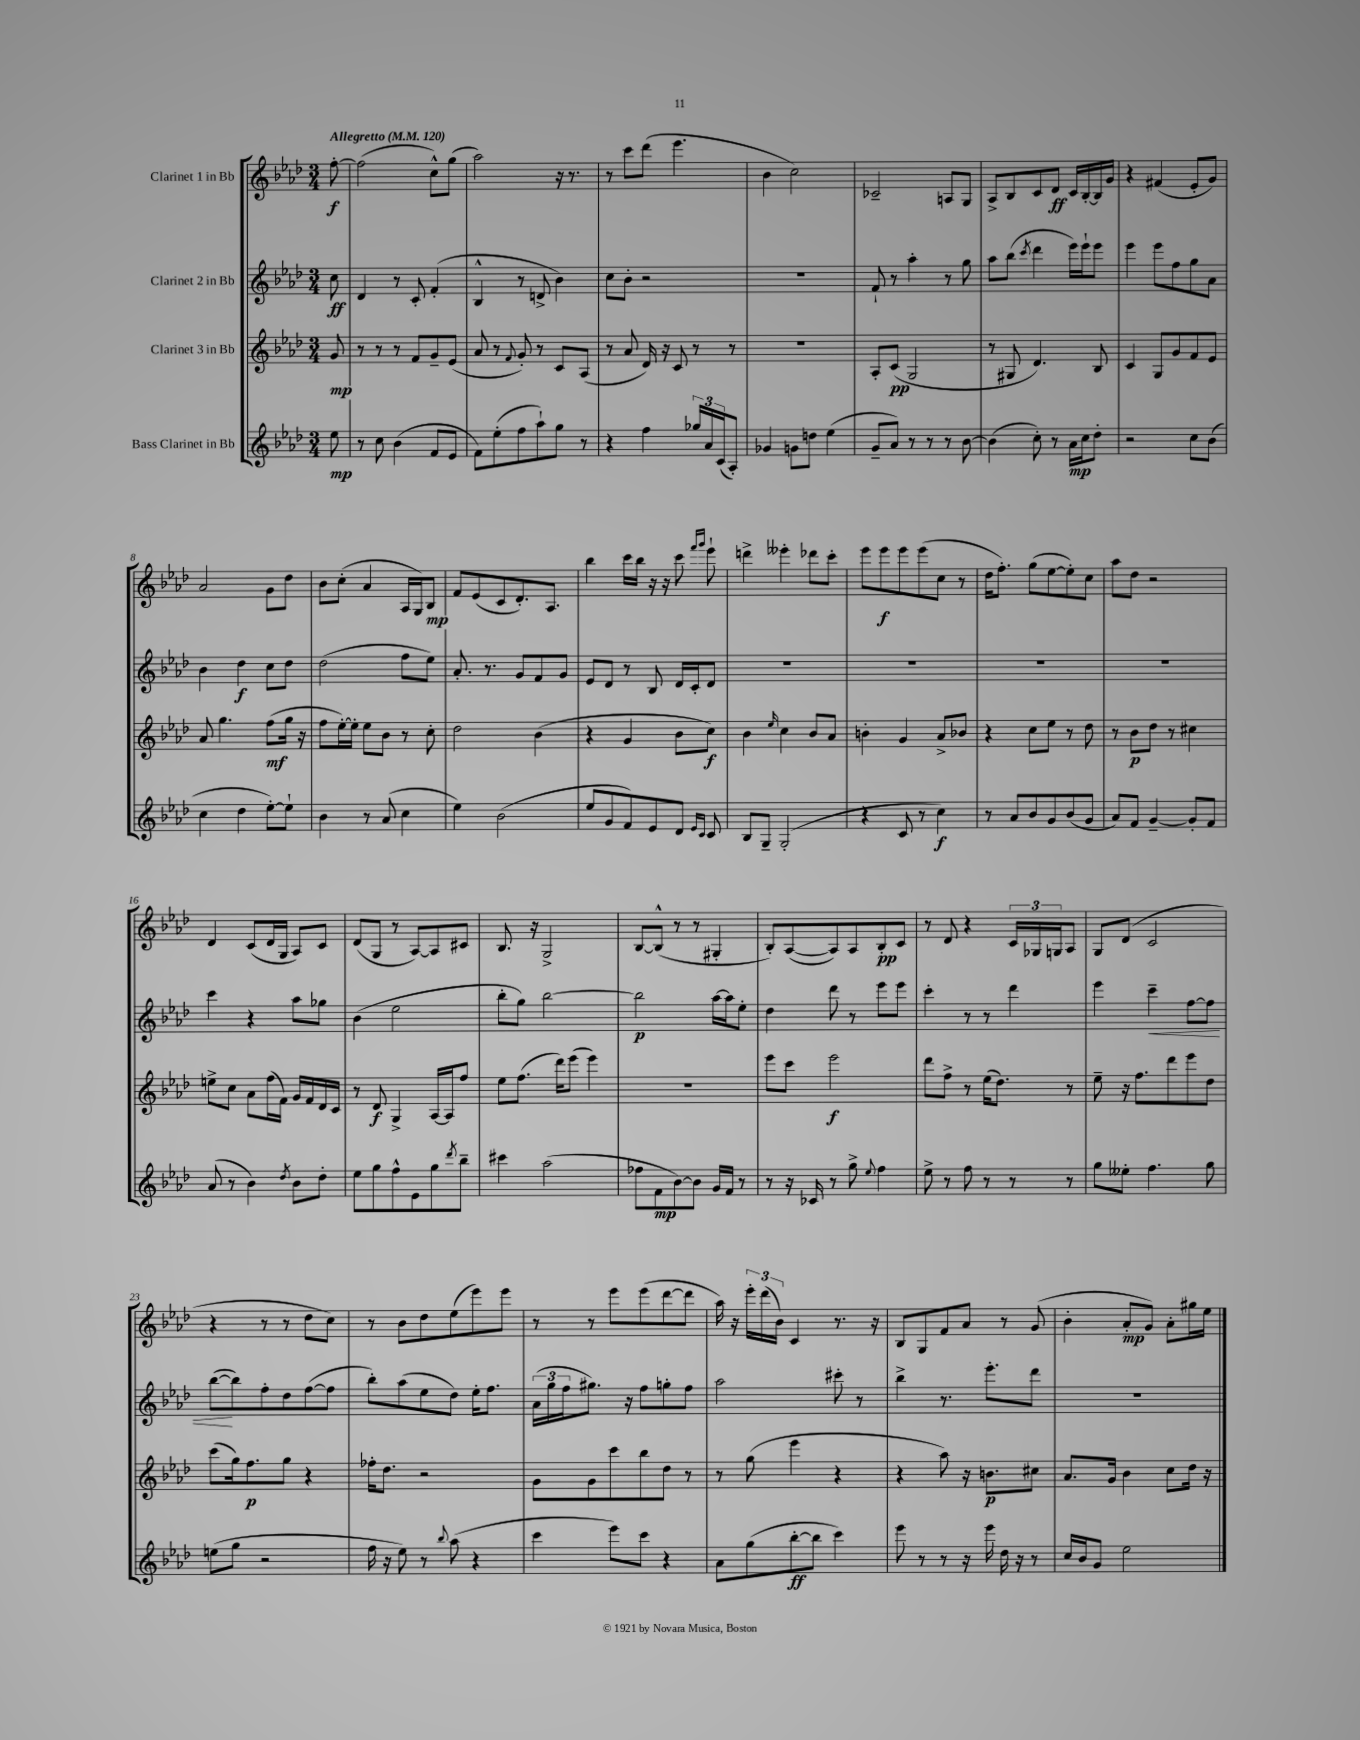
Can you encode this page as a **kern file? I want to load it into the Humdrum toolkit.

**kern	**dynam	**kern	**dynam	**kern	**dynam	**kern	**dynam
*part4	*part4	*part3	*part3	*part2	*part2	*part1	*part1
*staff4	*staff4	*staff3	*staff3	*staff2	*staff2	*staff1	*staff1
*I"Bass Clarinet in Bb	*	*I"Clarinet 3 in Bb	*	*I"Clarinet 2 in Bb	*	*I"Clarinet 1 in Bb	*
*clefG2	*	*clefG2	*	*clefG2	*	*clefG2	*
*k[b-e-a-d-]	*	*k[b-e-a-d-]	*	*k[b-e-a-d-]	*	*k[b-e-a-d-]	*
*M3/4	*	*M3/4	*	*M3/4	*	*M3/4	*
*MM120	*	*MM120	*	*MM120	*	*MM120	*
=	=	=	=	=	=	=	=
!	!	!	!	!	!	!LO:TX:a:B:t=Allegretto	!
8ee-\	mp	8g/	mp	8cc\	ff	[8ff'\	f
=1	=1	=1	=1	=1	=1	=1	=1
8r	.	8r	.	4d-/	.	(2ff\]	.
8cc\	.	8r	.	.	.	.	.
(4b-\	.	8r	.	8r	.	.	.
.	.	8f/L	.	8c'/	.	.	.
8f/L	.	8g~/	.	(4f'/	.	8cc^^\L)	.
8e-/J	.	(8e-/J	.	.	.	(8gg\J	.
=2	=2	=2	=2	=2	=2	=2	=2
8f\L)	.	8a-/	.	4B-^^/	.	2aa-\)	.
(8ee-'\	.	8r	.	.	.	.	.
.	.	8qqf/	.	.	.	.	.
8ff\	.	8g'/)	.	8r	.	.	.
8aa-`\)	.	8r	.	8dn^/	.	.	.
8gg\J	.	8c/L	.	4b-\)	.	16r	.
.	.	.	.	.	.	8.r	.
8r	.	(8A-/J	.	.	.	.	.
=3	=3	=3	=3	=3	=3	=3	=3
4r	.	8r	.	8cc\L	.	8r	.
.	.	8a-/	.	8b-'\J	.	8ccc\L	.
4ff\	.	16d-/)	.	2r	.	(8ddd-\J	.
.	.	16r	.	.	.	.	.
.	.	8c/	.	.	.	4.eee-\	.
24gg-X/LL	.	8r	.	.	.	.	.
24a-/	.	.	.	.	.	.	.
(24c/J	.	.	.	.	.	.	.
8A-'/J)	.	8r	.	.	.	.	.
=4	=4	=4	=4	=4	=4	=4	=4
4g-X/	.	2.r	.	2.r	.	4b-\	.
8gn\L	.	.	.	.	.	2cc\)	.
8ddn\J	.	.	.	.	.	.	.
(4ee-\	.	.	.	.	.	.	.
=5	=5	=5	=5	=5	=5	=5	=5
8g~/L	.	8A-'/L	.	8f`/	.	2c-X~/	.
8a-/J)	.	(8c/J	pp	8r	.	.	.
8r	.	2G/	.	4aa-'\	.	.	.
8r	.	.	.	.	.	.	.
8r	.	.	.	8r	.	8An/L	.
[8b-\	.	.	.	8gg\	.	8G/J	.
=6	=6	=6	=6	=6	=6	=6	=6
(4b-\]	.	8r	.	8aa-\L	.	8A-^/L	.
.	.	8G#X/	.	(8bb-\J	.	8B-/	.
.	.	.	.	8qccc/	.	.	.
8cc'\)	.	4.d-/)	.	4ddd-\	.	8c/	.
8r	.	.	.	.	.	8d-/J	ff
16a-\LL	mp	.	.	16eee-\LL)	.	16c/LL	.
16cc\J	.	.	.	16eee-`\J	.	[16B-'/	.
8dd-'\J	.	8B-/	.	8eee-\J	.	16B-/]	.
.	.	.	.	.	.	16g/JJ	.
=7	=7	=7	=7	=7	=7	=7	=7
2r	.	4c/	.	4eee-\	.	4r	.
.	.	8G/L	.	8eee-\L	.	(4f#X/	.
.	.	8g/	.	8ff\	.	.	.
8cc\L	.	8f/	.	8gg\	.	8e-'/L	.
(8b-\J	.	8e-/J	.	8a-\J	.	8g/J)	.
!!LO:LB:g=z
=8	=8	=8	=8	=8	=8	=8	=8
4cc\	.	8a-/	.	4b-\	.	2a-/	.
.	.	4.gg\	.	.	.	.	.
4dd-\	.	.	.	4dd-\	f	.	.
[8ee-'\L)	.	(8ff\L	mf	8cc\L	.	8g\L	.
8ee-`\J]	.	16gg\Jk	.	8dd-\J	.	8dd-\J	.
.	.	16r	.	.	.	.	.
=9	=9	=9	=9	=9	=9	=9	=9
4b-\	.	8ff\L	.	(2dd-\	.	8b-\L	.
.	.	[16ee-'\L)	.	.	.	(8cc'\J	.
.	.	16ee-'\JJ]	.	.	.	.	.
8r	.	8ee-\L	.	.	.	4a-/	.
(8a-/	.	8b-\J	.	.	.	.	.
4cc\	.	8r	.	8ff\L	.	16A-/LL	.
.	.	.	.	.	.	16G/J)	.
.	.	8cc'\	.	8ee-\J)	.	8B-/J	mp
=10	=10	=10	=10	=10	=10	=10	=10
4ee-\)	.	2dd-\	.	8.a-'/	.	8f/L	.
.	.	.	.	.	.	(8e-/	.
.	.	.	.	8.r	.	.	.
(2b-\	.	.	.	.	.	8c/	.
.	.	.	.	8g/L	.	8.d-'/)	.
.	.	(4b-\	.	8f/	.	.	.
.	.	.	.	.	.	8.A-/J	.
.	.	.	.	8g/J	.	.	.
=11	=11	=11	=11	=11	=11	=11	=11
8ee-/L	.	4r	.	8e-/L	.	4bb-\	.
8g/	.	.	.	8d-/J	.	.	.
8f/)	.	4g/	.	8r	.	16ccc\LL	.
.	.	.	.	.	.	16bb-\JJ	.
8e-/	.	.	.	8B-/	.	16r	.
.	.	.	.	.	.	16r	.
8d-/J	.	8b-\L	.	16d-/LL	.	8ccc\	.
.	.	.	.	16c'/J	.	.	.
16qqe-/LL	.	.	.	.	.	16qqfff/LL	.
16qqc/JJ	.	.	.	.	.	16qqggg/JJ	.
8c/	.	8cc\J)	f	8d-/J	.	8eee-`\	.
=12	=12	=12	=12	=12	=12	=12	=12
8B-/L	.	4b-\	.	2.r	.	4dddn^\	.
8G~/J	.	.	.	.	.	.	.
.	.	16qqee-/	.	.	.	.	.
(2G'/	.	4cc\	.	.	.	4eee--X'\	.
.	.	8b-/L	.	.	.	8ddd-X\L	.
.	.	8a-/J	.	.	.	8ccc'\J	.
=13	=13	=13	=13	=13	=13	=13	=13
4r	.	4bn'\	.	2.r	.	8eee-\L	.
.	.	.	.	.	.	8eee-\	f
8c/	.	4g/	.	.	.	8eee-\	.
8r	.	.	.	.	.	(8eee-\	.
4cc\)	f	8a-^/L	.	.	.	8cc\J	.
.	.	8b-X/J	.	.	.	8r	.
=14	=14	=14	=14	=14	=14	=14	=14
8r	.	4r	.	2.r	.	16dd-\KL	.
.	.	.	.	.	.	8.ff'\J)	.
8a-/L	.	.	.	.	.	.	.
8b-/	.	8cc\L	.	.	.	(8gg\L	.
8g/	.	8ee-\J	.	.	.	[8ee-\	.
(8b-/	.	8r	.	.	.	8ee-'\])	.
8g/J	.	8dd-\	.	.	.	8cc\J	.
=15	=15	=15	=15	=15	=15	=15	=15
8a-/L)	.	8r	.	2.r	.	8aa-\L	.
8f/J	.	8b-\L	p	.	.	8dd-\J	.
[4g~/	.	8dd-\J	.	.	.	2r	.
.	.	8r	.	.	.	.	.
8g'/L]	.	4cc#X\	.	.	.	.	.
8f/J	.	.	.	.	.	.	.
!!LO:LB:g=z
=16	=16	=16	=16	=16	=16	=16	=16
(8a-/	.	8een^\L	.	4ccc\	.	4d-/	.
8r	.	8cc\J	.	.	.	.	.
4b-\)	.	8a-\L	.	4r	.	(8c/L	.
.	.	(16ff\L	.	.	.	16d-/L	.
.	.	16f\JJ)	.	.	.	16G/JJ	.
8qdd-/	.	.	.	.	.	.	.
8b-\L	.	16g/LL	.	8aa-\L	.	8A-/L)	.
.	.	16f/	.	.	.	.	.
8dd-'\J	.	16d-/	.	8gg-X\J	.	8c/J	.
.	.	16c/JJ	.	.	.	.	.
=17	=17	=17	=17	=17	=17	=17	=17
8ee-\L	.	8r	.	(4b-\	.	(8d-/L	.
8gg\	.	8d-/	f	.	.	8G/J	.
8ff^^\	.	4G^/	.	2ee-\	.	8r	.
8e-\	.	.	.	.	.	[8A-/L)	.
8gg\	.	[16A-/LL	.	.	.	8A-/]	.
.	.	16A-/J]	.	.	.	.	.
8qddd-/	.	.	.	.	.	.	.
8bb-~\J	.	8ff/J	.	.	.	8c#X/J	.
=18	=18	=18	=18	=18	=18	=18	=18
4ccc#X\	.	8ee-\L	.	8bb-'\L	.	8.B-/	.
.	.	(8.ff\J	.	8gg\J)	.	.	.
.	.	.	.	.	.	16r	.
(2aa-\	.	.	.	[2bb-\	.	2G^/	.
.	.	16ddd-\KL)	.	.	.	.	.
.	.	(8eee-\J	.	.	.	.	.
.	.	4eee-\)	.	.	.	.	.
=19	=19	=19	=19	=19	=19	=19	=19
8ff-X\L	.	2.r	.	2bb-\]	p	[8B-/L	.
8f\	mp	.	.	.	.	(8B-^^/J]	.
[8b-\)	.	.	.	.	.	8r	.
8b-\J]	.	.	.	.	.	8r	.
16g/LL	.	.	.	[16aa-\LL	.	4G#X'/	.
16f/JJ	.	.	.	16aa-\J]	.	.	.
8r	.	.	.	8ee-'\J	.	.	.
=20	=20	=20	=20	=20	=20	=20	=20
8r	.	8eee-\L	.	4dd-\	.	8B-'/L)	.
16r	.	8ccc\J	.	.	.	([8A-/	.
16c-X/	.	.	.	.	.	.	.
8r	.	2eee-\	f	8ddd-\	.	8A-/])	.
8gg^\	.	.	.	8r	.	8A-/	.
8qqee-/	.	.	.	.	.	.	.
4ff\	.	.	.	8eee-\L	.	8B-'/	pp
.	.	.	.	8eee-\J	.	8c/J	.
=21	=21	=21	=21	=21	=21	=21	=21
8ee-^\	.	8ddd-\L	.	4ccc'\	.	8r	.
8r	.	8ff^\J	.	.	.	8d-/	.
8ff\	.	8r	.	8r	.	4r	.
8r	.	(16ee-\KL	.	8r	.	.	.
.	.	8.dd-\J)	.	.	.	.	.
8r	.	.	.	4ddd-\	.	24c/LL	.
.	.	.	.	.	.	24G-X/	.
.	.	.	.	.	.	24Gn/J	.
8r	.	8r	.	.	.	8A-/J	.
=22	=22	=22	=22	=22	=22	=22	=22
8gg\L	.	8ee-~\	.	4eee-\	.	8G/L	.
8ee--X'\J	.	16r	.	.	.	(8d-/J	.
.	.	8.ff\L	.	.	.	.	.
!	!	!	!	!	!LO:HP:b	!	!
4.ff\	.	.	.	4ccc~\	<	2c/	.
.	.	8ddd-\	.	.	.	.	.
.	.	8eee-\	.	[8ff\L	.	.	.
8gg\	.	8dd-\J	.	8ff\J]	.	.	.
!!LO:LB:g=z
=23	=23	=23	=23	=23	=23	=23	=23
(8een\L	.	(8ccc\L	.	([8bb-\L	.	4r	.
8gg\J	.	16gg\k)	.	8bb-\])	[	.	.
.	.	8.ff\	p	.	.	.	.
2r	.	.	.	8ff'\	.	8r	.
.	.	8gg\J	.	8dd-\	.	8r	.
.	.	4r	.	([8ff\	.	8dd-\L	.
.	.	.	.	8ff\J]	.	8cc\J)	.
=24	=24	=24	=24	=24	=24	=24	=24
16ff\	.	16ff-X'\KL	.	8bb-'\L)	.	8r	.
16r	.	8.dd-\J	.	.	.	.	.
8ee-\)	.	.	.	(8aa-\	.	8b-\L	.
8r	.	2r	.	8ee-\	.	8dd-\	.
8qqbb-/	.	.	.	.	.	.	.
(8aa-\	.	.	.	8dd-\J)	.	(8ee-\	.
4r	.	.	.	16ee-'\KL	.	8eee-\)	.
.	.	.	.	8.ff\J	.	.	.
.	.	.	.	.	.	8eee-\J	.
=25	=25	=25	=25	=25	=25	=25	=25
4ccc\	.	8g\L	.	(24a-\LL	.	8r	.
.	.	.	.	24gg\	.	.	.
.	.	.	.	24ff\J	.	.	.
.	.	8g\	.	8.gg#X\J)	.	8r	.
8eee-\L)	.	8ccc\	.	.	.	8eee-\L	.
.	.	.	.	16r	.	.	.
8ccc\J	.	8bb-\	.	8ff\L	.	(8eee-\	.
4r	.	8dd-\J	.	8ggn'\	.	[8ddd-\	.
.	.	8r	.	8ff\J	.	8ddd-\J]	.
=26	=26	=26	=26	=26	=26	=26	=26
8a-\L	.	8r	.	2aa-\	.	16aa-\)	.
.	.	.	.	.	.	16r	.
(8gg\	.	(8gg\	.	.	.	24eee-'\LL	.
.	.	.	.	.	.	(24ddd-\	.
.	.	.	.	.	.	24b-\JJ)	.
[8bb-'\	ff	4eee-\	.	.	.	4c/	.
8bb-\J]	.	.	.	.	.	.	.
4ccc\)	.	4r	.	8ccc#X'\	.	8.r	.
.	.	.	.	8r	.	.	.
.	.	.	.	.	.	16r	.
=27	=27	=27	=27	=27	=27	=27	=27
8eee-\	.	4r	.	4bb-^\	.	8B-/L	.
8r	.	.	.	.	.	8G/	.
8r	.	8aa-\)	.	8.r	.	8f/	.
16r	.	16r	.	.	.	8a-/J	.
16eee-\	.	8.bn\L	p	8.eee-'\L	.	.	.
16dd-\	.	.	.	.	.	8r	.
16r	.	.	.	.	.	.	.
8r	.	8cc#X\J	.	8ddd-\J	.	(8g/	.
=28	=28	=28	=28	=28	=28	=28	=28
16cc/LL	.	8.a-/L	.	2.r	.	4b-'\	.
16b-/J	.	.	.	.	.	.	.
8g/J	.	.	.	.	.	.	.
.	.	16g/Jk	.	.	.	.	.
2ee-\	.	4b-\	.	.	.	8a-'/L	mp
.	.	.	.	.	.	8g/J)	.
.	.	8cc\L	.	.	.	8a-'\L	.
.	.	16dd-\Jk	.	.	.	16gg#X\L	.
.	.	16r	.	.	.	16ee-\JJ	.
==	==	==	==	==	==	==	==
*-	*-	*-	*-	*-	*-	*-	*-
